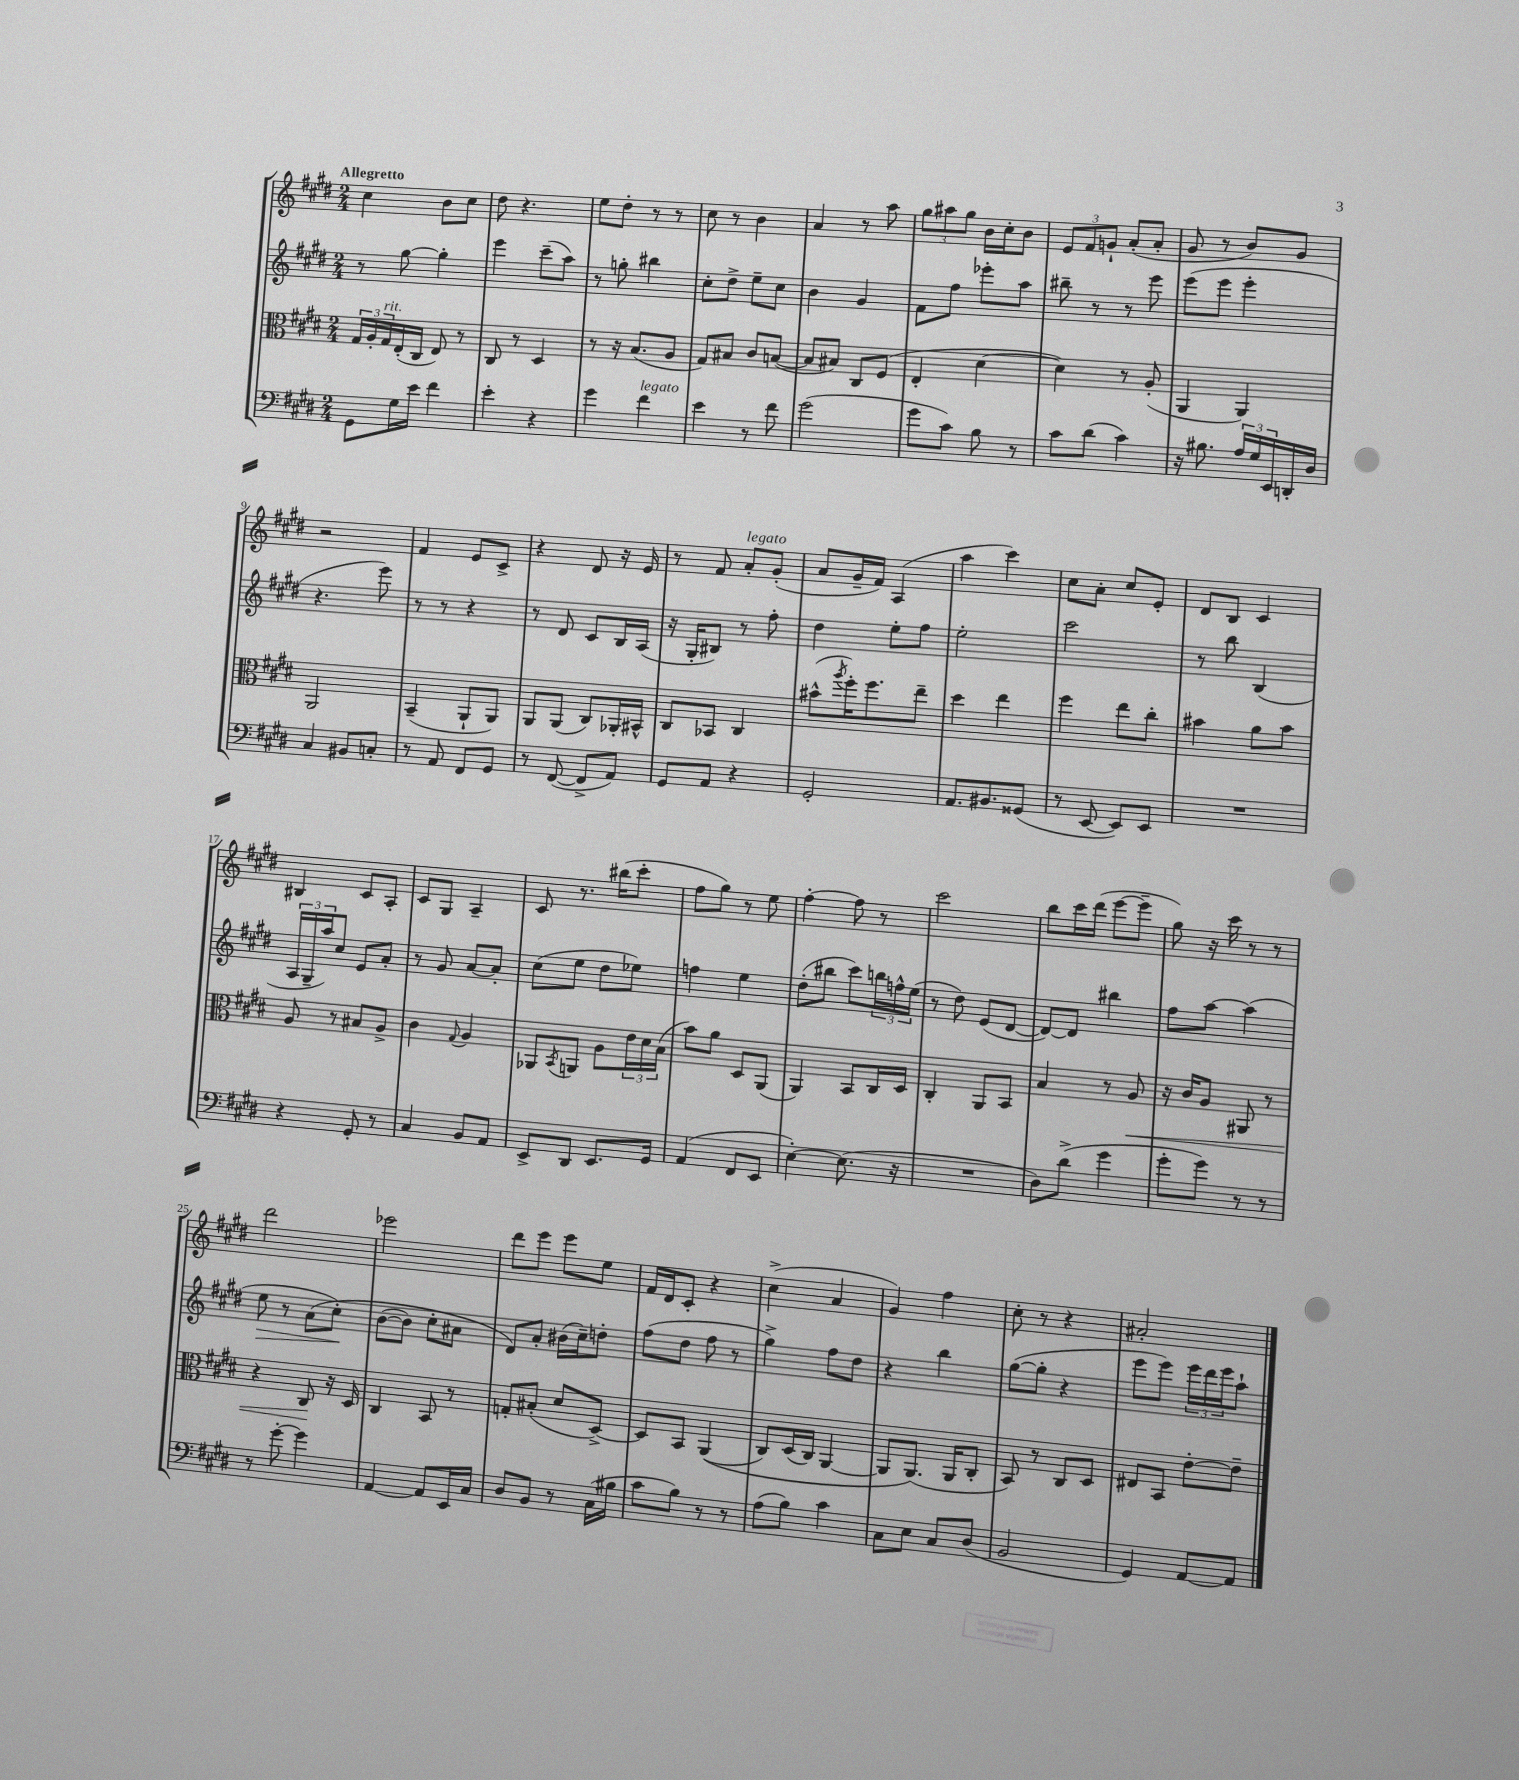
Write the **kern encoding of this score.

**kern	**kern	**dynam	**kern	**dynam	**kern
*part4	*part3	*part3	*part2	*part2	*part1
*staff4	*staff3	*staff3	*staff2	*staff2	*staff1
*clefF4	*clefC3	*	*clefG2	*	*clefG2
*k[f#c#g#d#]	*k[f#c#g#d#]	*	*k[f#c#g#d#]	*	*k[f#c#g#d#]
*M2/4	*M2/4	*	*M2/4	*	*M2/4
=1	=1	=1	=1	=1	=1
!	!	!	!	!	!LO:TX:a:B:t=Allegretto
8GG#\L	24G#/LL	.	8r	.	4cc#\
.	24A'/	.	.	.	.
!	!LO:TX:a:i:t=rit.	!	!	!	!
.	24G#/	.	.	.	.
16G#\L	(16E'/	.	[8gg#\	.	.
16e\JJ	16C#/JJ	.	.	.	.
4f#\	8E/)	.	4gg#'\]	.	8b\L
.	8r	.	.	.	8cc#\J
=2	=2	=2	=2	=2	=2
4e'\	8C#/	.	4eee\	.	8dd#\
.	8r	.	.	.	4.r
4r	4D#/	.	(8ccc#~\L	.	.
.	.	.	8aa\J)	.	.
=3	=3	=3	=3	=3	=3
4g#\	8r	.	8r	.	8ee\L
.	16r	.	8ggn'\	.	8dd#'\J
.	(8.B/L	.	.	.	.
!LO:TX:a:i:t=legato	!	!	!	!	!
4f#\	.	.	4bb#X\	.	8r
.	8A/J	.	.	.	8r
=4	=4	=4	=4	=4	=4
4e\	8G#/L)	.	8cc#'\L	.	8cc#\
.	8B#X/J	.	8dd#^\J	.	8r
8r	8c#/L	.	8ee~\L	.	4b\
8f#\	([8Bn/J	.	8cc#\J	.	.
=5	=5	=5	=5	=5	=5
(2g#\	8B/L]	.	4b\	.	4a/
.	8B#X/J)	.	.	.	.
.	8C#/L	.	4g#/	.	8r
.	(8F#/J	.	.	.	8aa\
=6	=6	=6	=6	=6	=6
8g#\L	4E'/	.	8f#\L	.	12gg#\L
.	.	.	.	.	12aa#X\
8c#\J)	.	.	8ff#\J	.	.
.	.	.	.	.	12gg#\J
8B\	[4d#\	.	8eee-X'\L	.	16b\LL
.	.	.	.	.	16cc#'\J
8r	.	.	8aa\J	.	8b\J
=7	=7	=7	=7	=7	=7
8c#\L	4d#\])	.	8bb#X~\	.	12e/L
.	.	.	.	.	12f#/
(8d#\J	.	.	8r	.	.
.	.	.	.	.	12gn`/J
4c#\)	8r	.	8r	.	(8a'/L
.	(8A'/	.	8eee\	.	8a'/J
=8	=8	=8	=8	=8	=8
16r	4AA/	.	(8eee\L	.	8g#/
8.B#X\	.	.	.	.	.
.	.	.	8eee\J	.	8r
24A/LL	4AA/)	.	4eee'\	.	8b/L)
24G#/	.	.	.	.	.
24EE/	.	.	.	.	.
16DDn'/	.	.	.	.	8g#/J
16D#/JJ	.	.	.	.	.
!!LO:LB:g=z
=9	=9	=9	=9	=9	=9
4C#/	2AA/	.	4.r	.	2r
8BB#X/L	.	.	.	.	.
8Cn'/J	.	.	8eee\)	.	.
=10	=10	=10	=10	=10	=10
8r	(4BB~/	.	8r	.	4f#/
8AA/	.	.	8r	.	.
8FF#/L	8AA`/L	.	4r	.	8e/L
8GG#/J	8AA/J)	.	.	.	8c#^/J
=11	=11	=11	=11	=11	=11
8r	8AA/L	.	8r	.	4r
([8FF#/	(8AA/J	.	8d#/	.	.
8FF#^/L]	8C#/L)	.	8c#/L	.	8d#/
8AA/J)	16AA-X'/L	.	16B/L	.	16r
.	16BB#X^^/JJ	.	(16A/JJ	.	16e/
=12	=12	=12	=12	=12	=12
8GG#/L	8C#/L	.	16r	.	8r
.	.	.	16G#'/KL	.	.
8AA/J	8BB-X/J	.	8B#X/J)	.	8f#/
!	!	!	!	!	!LO:TX:a:i:t=legato
4r	4C#/	.	8r	.	8a'/L
.	.	.	8ff#'\	.	(8g#'/J
=13	=13	=13	=13	=13	=13
2GG#'/	(8b#X^^\L	.	4dd#\	.	8a/L
.	8qaa/	.	.	.	.
.	16ff#'\K)	.	.	.	16g#~/L
.	8.ff#\	.	.	.	16f#/JJ)
.	.	.	8ee'\L	.	(4A/
.	8ee~\J	.	8ff#\J	.	.
=14	=14	=14	=14	=14	=14
8.AA/L	4dd#\	.	2ee'\	.	4aa\
8.BB#X/	.	.	.	.	.
.	4ee\	.	.	.	4ccc#\)
(8GG##X/J	.	.	.	.	.
=15	=15	=15	=15	=15	=15
8r	4ff#\	.	2ccc#\	.	8cc#\L
[8EE/	.	.	.	.	8a'\J
8EE/L])	8ee\L	.	.	.	8cc#/L
8EE/J	8cc#'\J	.	.	.	8e'/J
=16	=16	=16	=16	=16	=16
2r	4b#X\	.	8r	.	8d#/L
.	.	.	8bb\	.	8B/J
.	8a\L	.	(4B/	.	4c#/
.	8b#\J	.	.	.	.
!!LO:LB:g=z
=17	=17	=17	=17	=17	=17
4r	8A/	.	24A/LL	.	4B#X/
.	.	.	24G#~/	.	.
.	.	.	24aa/J)	.	.
.	8r	.	8cc#/J	.	.
8GG#'/	8B#X/L	.	8e/L	.	8c#/L
8r	8A^/J	.	8a'/J	.	8A'/J
=18	=18	=18	=18	=18	=18
4C#/	4c#\	.	8r	.	8c#/L
.	.	.	8g#/	.	8G#/J
.	8qqG#/	.	.	.	.
8BB/L	4A/	.	[8a/L	.	4A~/
8AA/J	.	.	8a'/J]	.	.
=19	=19	=19	=19	=19	=19
8EE^/L	8AA-X/L	.	(8cc#\L	.	8c#/
.	8qBB/	.	.	.	.
8DD#/J	8AAn/J	.	8ee\J	.	8.r
8.EE/L	8A\L	.	8dd#\L	.	.
.	.	.	.	.	(16bb#X\KL
.	24e\L	.	8ee-X\J)	.	8ccc#'\J
.	24d#\	.	.	.	.
16GG#/Jk	.	.	.	.	.
.	(24B\JJ	.	.	.	.
=20	=20	=20	=20	=20	=20
(4AA/	8b\L)	.	4ffn\	.	8ff#\L
.	8a\J	.	.	.	8gg#\J)
8FF#/L	8D#/L	.	4ee\	.	8r
8EE/J	(8AA/J	.	.	.	8ee\
=21	=21	=21	=21	=21	=21
[4E'\)	4AA/)	.	(8dd#'\L	.	[4ff#'\
.	.	.	8bb#X\J	.	.
(8.E\]	8BB/L	.	8ccc#\L)	.	8ff#\]
.	16C#/L	.	24bbn\L	.	8r
.	.	.	24ffn^^\	.	.
16r	16D#/JJ	.	.	.	.
.	.	.	(24ee\JJ	.	.
=22	=22	=22	=22	=22	=22
2r	4C#'/	.	8r	.	2ccc#\
.	.	.	8dd#\)	.	.
.	8AA/L	.	(8e/L	.	.
.	8BB/J	.	[8d#/J	.	.
=23	=23	=23	=23	=23	=23
8D#\L)	4B/	.	8d#/L_)	.	8bb\L
(8d#^\J	.	.	8d#/J]	.	16ccc#\L
.	.	.	.	.	(16ddd#\JJ
4g#\	8r	.	4bb#X\	.	[8eee\L
!	!	!LO:HP:b	!	!	!
.	8A/	<	.	.	8eee~\J]
=24	=24	=24	=24	=24	=24
8g#'\L	16r	.	8ff#\L	.	8gg#\)
.	16c#/KL	.	.	.	.
8g#\J)	8A/J	.	[8aa\J	.	16r
.	.	.	.	.	16ccc#\
8r	8AA#X/	.	(4aa\]	.	8r
8r	8r	.	.	.	8r
!!LO:LB:g=z
=25	=25	=25	=25	=25	=25
!	!	!	!	!LO:HP:b	!
8r	4r	.	8ee\	>	2ddd#\
[8g#'\	.	.	8r	.	.
4g#\]	8C#/	.	(8a\L	.	.
.	16r	[	8cc#'\J)	.	.
.	16D#/	.	.	.	.
.	.	.	.	]	.
=26	=26	=26	=26	=26	=26
[4AA/	4C#/	.	([8b\L	.	2eee-X\
.	.	.	8b\J])	.	.
8AA/L]	8BB/	.	8cc#'\L	.	.
16EE/L	8r	.	8a#X\J	.	.
16C#/JJ	.	.	.	.	.
=27	=27	=27	=27	=27	=27
8D#/L	8Gn'/L	.	8d#/L)	.	8ddd#\L
8BB/J	(8B#X'/J	.	8a'/J	.	8eee\J
8r	8d#/L	.	(16b#X\LL	.	8eee\L
.	.	.	16cc#~\J)	.	.
(16C#\LL	[8D#^/J)	.	8ddn'\J	.	8ee\J
16B#X\JJ	.	.	.	.	.
=28	=28	=28	=28	=28	=28
8c#\L	8D#/L]	.	(8ff#\L	.	16f#/LL
.	.	.	.	.	16d#/J
8B\J)	8BB/J	.	8dd#\J	.	8c#'/J
8r	((4AA/	.	8ff#\	.	4r
8r	.	.	8r	.	.
=29	=29	=29	=29	=29	=29
(8A\L	8C#/L)	.	4gg#^\)	.	(4cc#^\
8B\J)	(16D#/L	.	.	.	.
.	16C#/JJ)	.	.	.	.
4c#\	[4AA/	.	8ff#\L	.	4a/
.	.	.	8dd#\J	.	.
=30	=30	=30	=30	=30	=30
8C#\L	8AA/L]	.	4r	.	4g#/)
8E\J	(8.AA/J)	.	.	.	.
8C#/L	.	.	4bb\	.	4ff#\
.	16AA/KL	.	.	.	.
(8D#/J	8C#'/J	.	.	.	.
=31	=31	=31	=31	=31	=31
2BB/	8BB/)	.	([8gg#\L	.	8cc#'\
.	8r	.	8gg#'\J]	.	8r
.	8C#/L	.	4r	.	4r
.	8D#/J	.	.	.	.
=32	=32	=32	=32	=32	=32
4GG#/)	8E#X/L	.	8eee\L	.	2a#X'/
.	8BB/J	.	8eee\J)	.	.
[8AA/L	[8e'\L	.	24eee\LL	.	.
.	.	.	24ddd#\	.	.
.	.	.	24eee\J	.	.
8AA/J]	8e~\J]	.	8aa`\J	.	.
==	==	==	==	==	==
*-	*-	*-	*-	*-	*-
